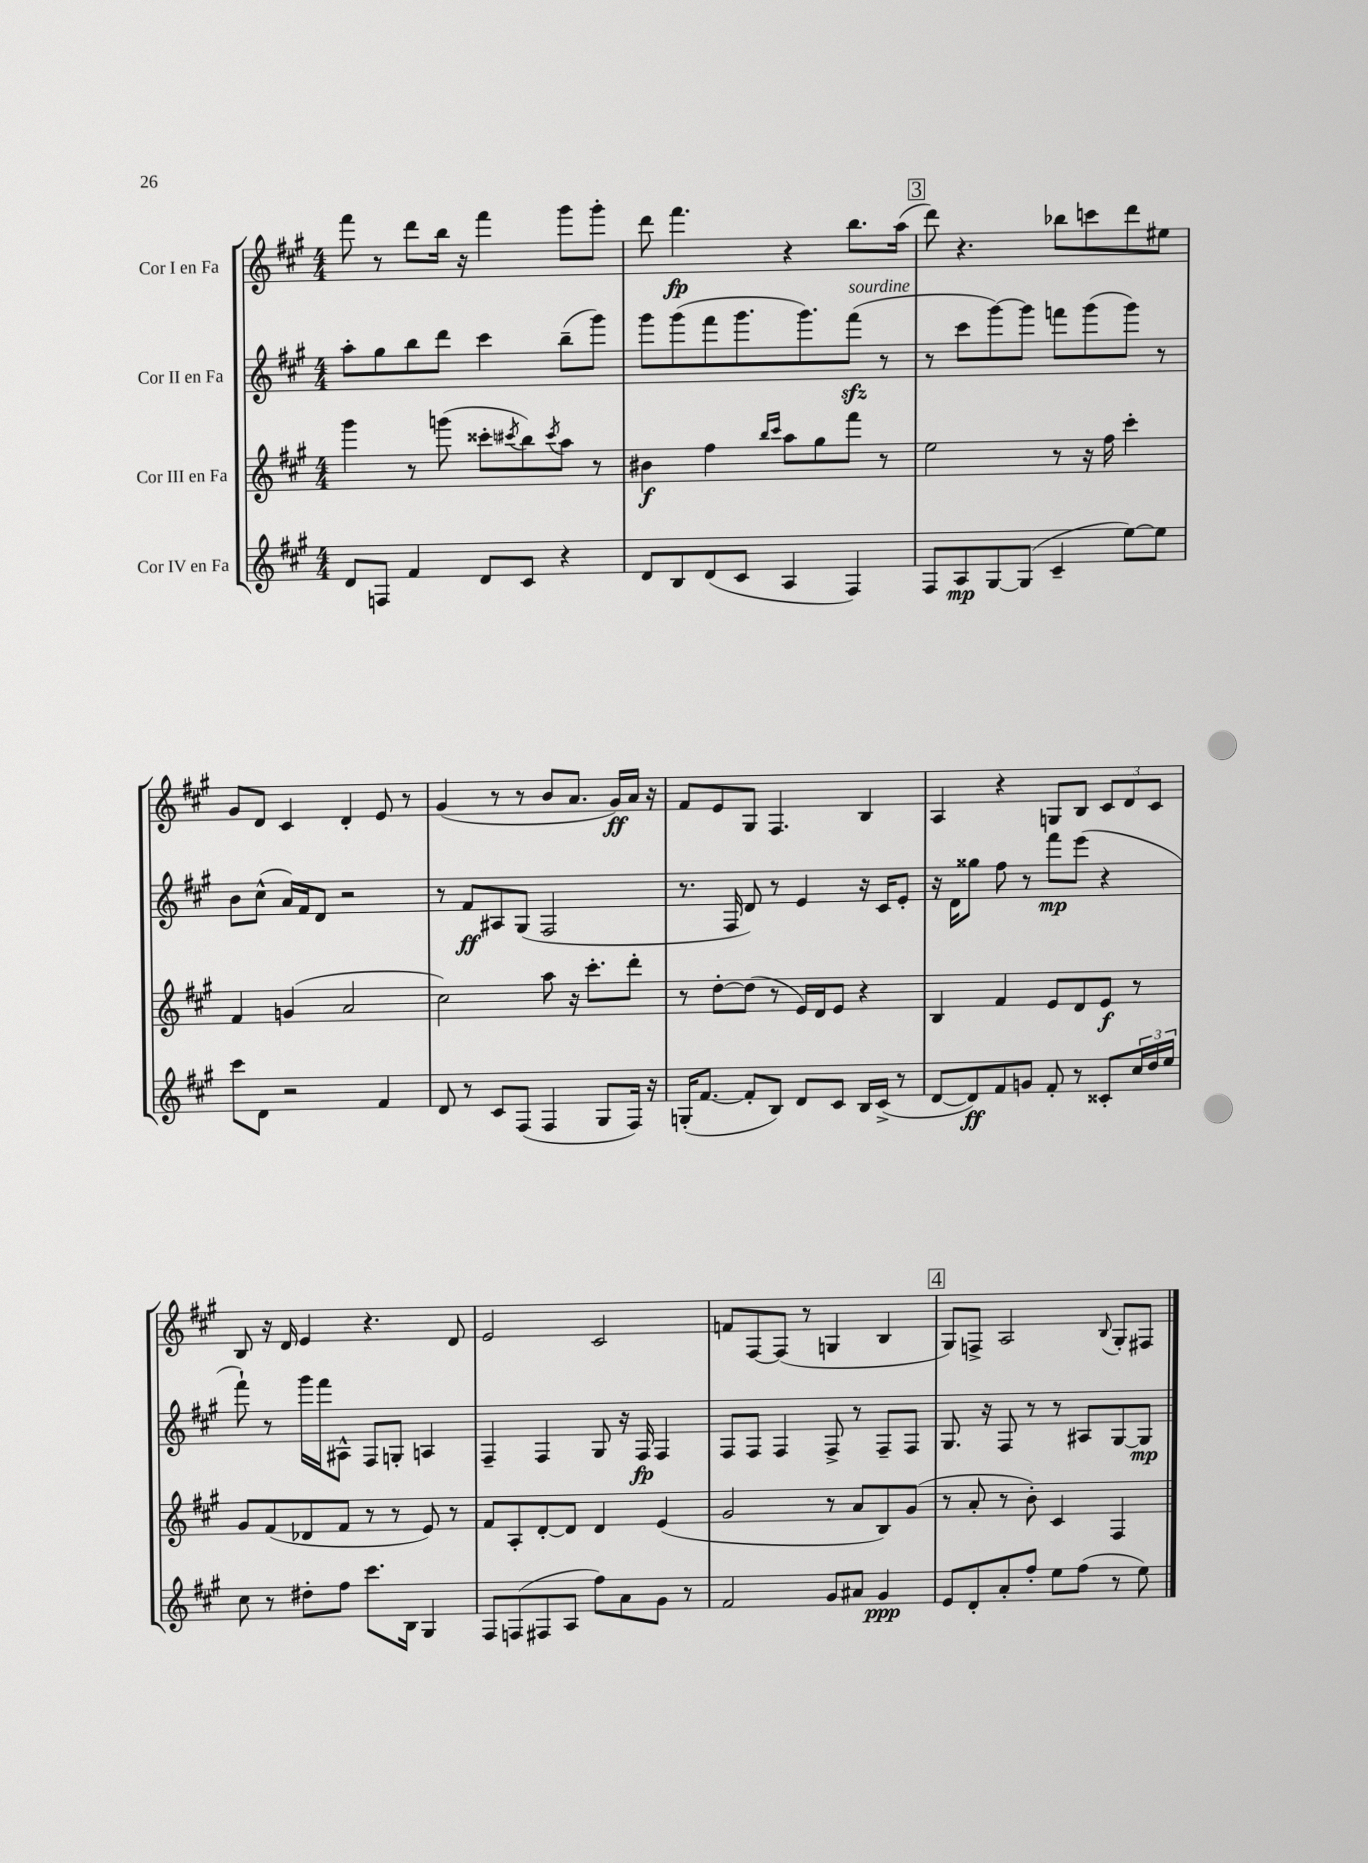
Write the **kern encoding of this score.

**kern	**dynam	**kern	**dynam	**kern	**dynam	**kern	**dynam
*part4	*part4	*part3	*part3	*part2	*part2	*part1	*part1
*staff4	*staff4	*staff3	*staff3	*staff2	*staff2	*staff1	*staff1
*I"Cor IV en Fa	*	*I"Cor III en Fa	*	*I"Cor II en Fa	*	*I"Cor I en Fa	*
*clefG2	*	*clefG2	*	*clefG2	*	*clefG2	*
*k[f#c#g#]	*	*k[f#c#g#]	*	*k[f#c#g#]	*	*k[f#c#g#]	*
*M4/4	*	*M4/4	*	*M4/4	*	*M4/4	*
=98	=98	=98	=98	=98	=98	=98	=98
8d/L	.	4ggg#\	.	8aa'\L	.	8fff#\	.
8Fn/J	.	.	.	8gg#\	.	8r	.
4f#/	.	8r	.	8bb\	.	8ddd\L	.
.	.	(8gggn\	.	8ddd\J	.	16bb\Jk	.
.	.	.	.	.	.	16r	.
8d/L	.	8ccc##X'\L	.	4ccc#\	.	4fff#\	.
.	.	8qccc#X/	.	.	.	.	.
8c#/J	.	8bb\)	.	.	.	.	.
.	.	8qccc#/	.	.	.	.	.
4r	.	8aa\J	.	(8bb~\L	.	8ggg#\L	.
.	.	8r	.	8ggg#\J)	.	8ggg#'\J	.
=99	=99	=99	=99	=99	=99	=99	=99
8d/L	.	4b#X\	f	8ggg#\L	.	8ddd\	.
8B/	.	.	.	(8ggg#\	.	4.fff#\	fp
(8d/	.	4ff#\	.	8fff#\	.	.	.
8c#/J	.	.	.	8.ggg#\	.	.	.
.	.	16qqbb/LL	.	.	.	.	.
.	.	16qqccc#/JJ	.	.	.	.	.
4A/	.	8aa\L	.	.	.	4r	.
.	.	.	.	8.ggg#\)	.	.	.
.	.	8gg#\	.	.	.	.	.
!	!	!	!	!LO:TX:a:i:t=sourdine	!	!	!
4F#/)	.	8fff#\J	.	(8fff#zz\J	.	8.bb\L	.
.	.	8r	.	8r	.	.	.
.	.	.	.	.	.	(16aa\Jk	.
!!LO:REH:place=s1:t=3
=100	=100	=100	=100	=100	=100	=100	=100
8F#/L	.	2ee\	.	8r	.	8ddd\)	.
8A/	mp	.	.	8ccc#\L	.	4.r	.
[8G#/	.	.	.	[8ggg#\)	.	.	.
(8G#/J]	.	.	.	8ggg#\J]	.	.	.
4c#~/	.	8r	.	8fffn\L	.	8bb-X\L	.
.	.	16r	.	(8ggg#\	.	8cccn\	.
.	.	16ff#\	.	.	.	.	.
[8ee\L)	.	4ccc#'\	.	8ggg#\J)	.	8ddd\	.
8ee\J]	.	.	.	8r	.	8ee#X\J	.
!!LO:LB:g=z
=101	=101	=101	=101	=101	=101	=101	=101
8ccc#\L	.	4f#/	.	8b\L	.	8g#/L	.
8d\J	.	.	.	(8cc#^^\J	.	8d/J	.
2r	.	(4gn/	.	16a/LL)	.	4c#/	.
.	.	.	.	16f#/J	.	.	.
.	.	.	.	8d/J	.	.	.
.	.	2a/	.	2r	.	4d'/	.
4f#/	.	.	.	.	.	8e/	.
.	.	.	.	.	.	8r	.
=102	=102	=102	=102	=102	=102	=102	=102
8d/	.	2cc#\)	.	8r	.	(4g#/	.
8r	.	.	.	8f#/L	ff	.	.
8c#/L	.	.	.	8A#X/	.	8r	.
(8F#/J	.	.	.	(8G#/J	.	8r	.
4F#/	.	8aa\	.	2F#/	.	8b/L	.
.	.	16r	.	.	.	8.a/J	.
.	.	8.ccc#'\L	.	.	.	.	.
8G#/L	.	.	.	.	.	.	.
.	.	.	.	.	.	16g#/LL)	ff
16F#/Jk)	.	8ddd'\J	.	.	.	16a/JJ	.
16r	.	.	.	.	.	16r	.
=103	=103	=103	=103	=103	=103	=103	=103
(16Gn'/KL	.	8r	.	8.r	.	8f#/L	.
[8.f#/J	.	.	.	.	.	.	.
.	.	[8dd'\L	.	.	.	8e/	.
.	.	.	.	16F#/	.	.	.
8f#'/L]	.	(8dd\J]	.	8d/)	.	8G#/J	.
8B/J)	.	8r	.	8r	.	4.F#/	.
8d/L	.	16e/LL)	.	4e/	.	.	.
.	.	16d/J	.	.	.	.	.
8c#/J	.	8e/J	.	.	.	.	.
16B/LL	.	4r	.	16r	.	4B/	.
(16c#^/JJ	.	.	.	16c#/KL	.	.	.
8r	.	.	.	8e'/J	.	.	.
=104	=104	=104	=104	=104	=104	=104	=104
[8d/L	.	4B/	.	16r	.	4A/	.
.	.	.	.	16d\KL	.	.	.
8d/])	ff	.	.	8gg##X\J	.	.	.
8f#/	.	4f#/	.	8ff#\	.	4r	.
8gn/J	.	.	.	8r	.	.	.
8f#'/	.	8e/L	.	8fff#\L	mp	8Gn/L	.
8r	.	8d/	.	(8eee\J	.	8B/J	.
8c##X'/L	.	8e/J	f	4r	.	12c#/L	.
.	.	.	.	.	.	12d/	.
24cc#/L	.	8r	.	.	.	.	.
24dd/	.	.	.	.	.	12c#/J	.
24ee/JJ	.	.	.	.	.	.	.
!!LO:LB:g=z
=105	=105	=105	=105	=105	=105	=105	=105
8cc#\	.	8g#/L	.	8fff#`\)	.	8B/	.
8r	.	(8f#/	.	8r	.	16r	.
.	.	.	.	.	.	16d/	.
8dd#X'\L	.	8d-X/	.	16ggg#\LL	.	4e/	.
.	.	.	.	16fff#\J	.	.	.
8ff#\J	.	8f#/J	.	8A#X^^\J	.	.	.
8.ccc#\L	.	8r	.	8F#/L	.	4.r	.
.	.	8r	.	8Gn'/J	.	.	.
16B\Jk	.	.	.	.	.	.	.
4G#/	.	8e/)	.	4An/	.	.	.
.	.	8r	.	.	.	8d/	.
=106	=106	=106	=106	=106	=106	=106	=106
8F#/L	.	8f#/L	.	4F#~/	.	2e/	.
(8Fn/	.	8A'/	.	.	.	.	.
8F#X/	.	[8d'/	.	4F#/	.	.	.
8A/J	.	8d/J]	.	.	.	.	.
8ff#\L)	.	4d/	.	8G#/	.	2c#/	.
8a\	.	.	.	16r	.	.	.
.	.	.	.	16F#/	fp	.	.
8g#\J	.	(4e/	.	4F#/	.	.	.
8r	.	.	.	.	.	.	.
=107	=107	=107	=107	=107	=107	=107	=107
2f#/	.	2g#/	.	8F#/L	.	8fn/L	.
.	.	.	.	8F#/J	.	[8F#/	.
.	.	.	.	4F#/	.	(8F#/J]	.
.	.	.	.	.	.	8r	.
8g#/L	.	8r	.	8F#^/	.	4Gn/	.
8a#X/J	.	8a/L	.	8r	.	.	.
4g#/	ppp	8B/)	.	8F#~/L	.	4B/	.
.	.	(8g#/J	.	8F#/J	.	.	.
!!LO:REH:place=s1:t=4
=108	=108	=108	=108	=108	=108	=108	=108
8e/L	.	8r	.	8.G#/	.	8G#/L)	.
8d'/	.	8a'/	.	.	.	8Fn^/J	.
.	.	.	.	16r	.	.	.
8a'/	.	8r	.	8F#/	.	2A/	.
8ff#'/J	.	8b'\)	.	8r	.	.	.
8ee\L	.	4c#/	.	8r	.	.	.
(8ff#\J	.	.	.	8A#X/L	.	.	.
.	.	.	.	.	.	8qqB/	.
8r	.	4F#/	.	[8G#/	.	8G#'/L	.
8ee\)	.	.	.	8G#/J]	mp	8F#X/J	.
==	==	==	==	==	==	==	==
*-	*-	*-	*-	*-	*-	*-	*-
